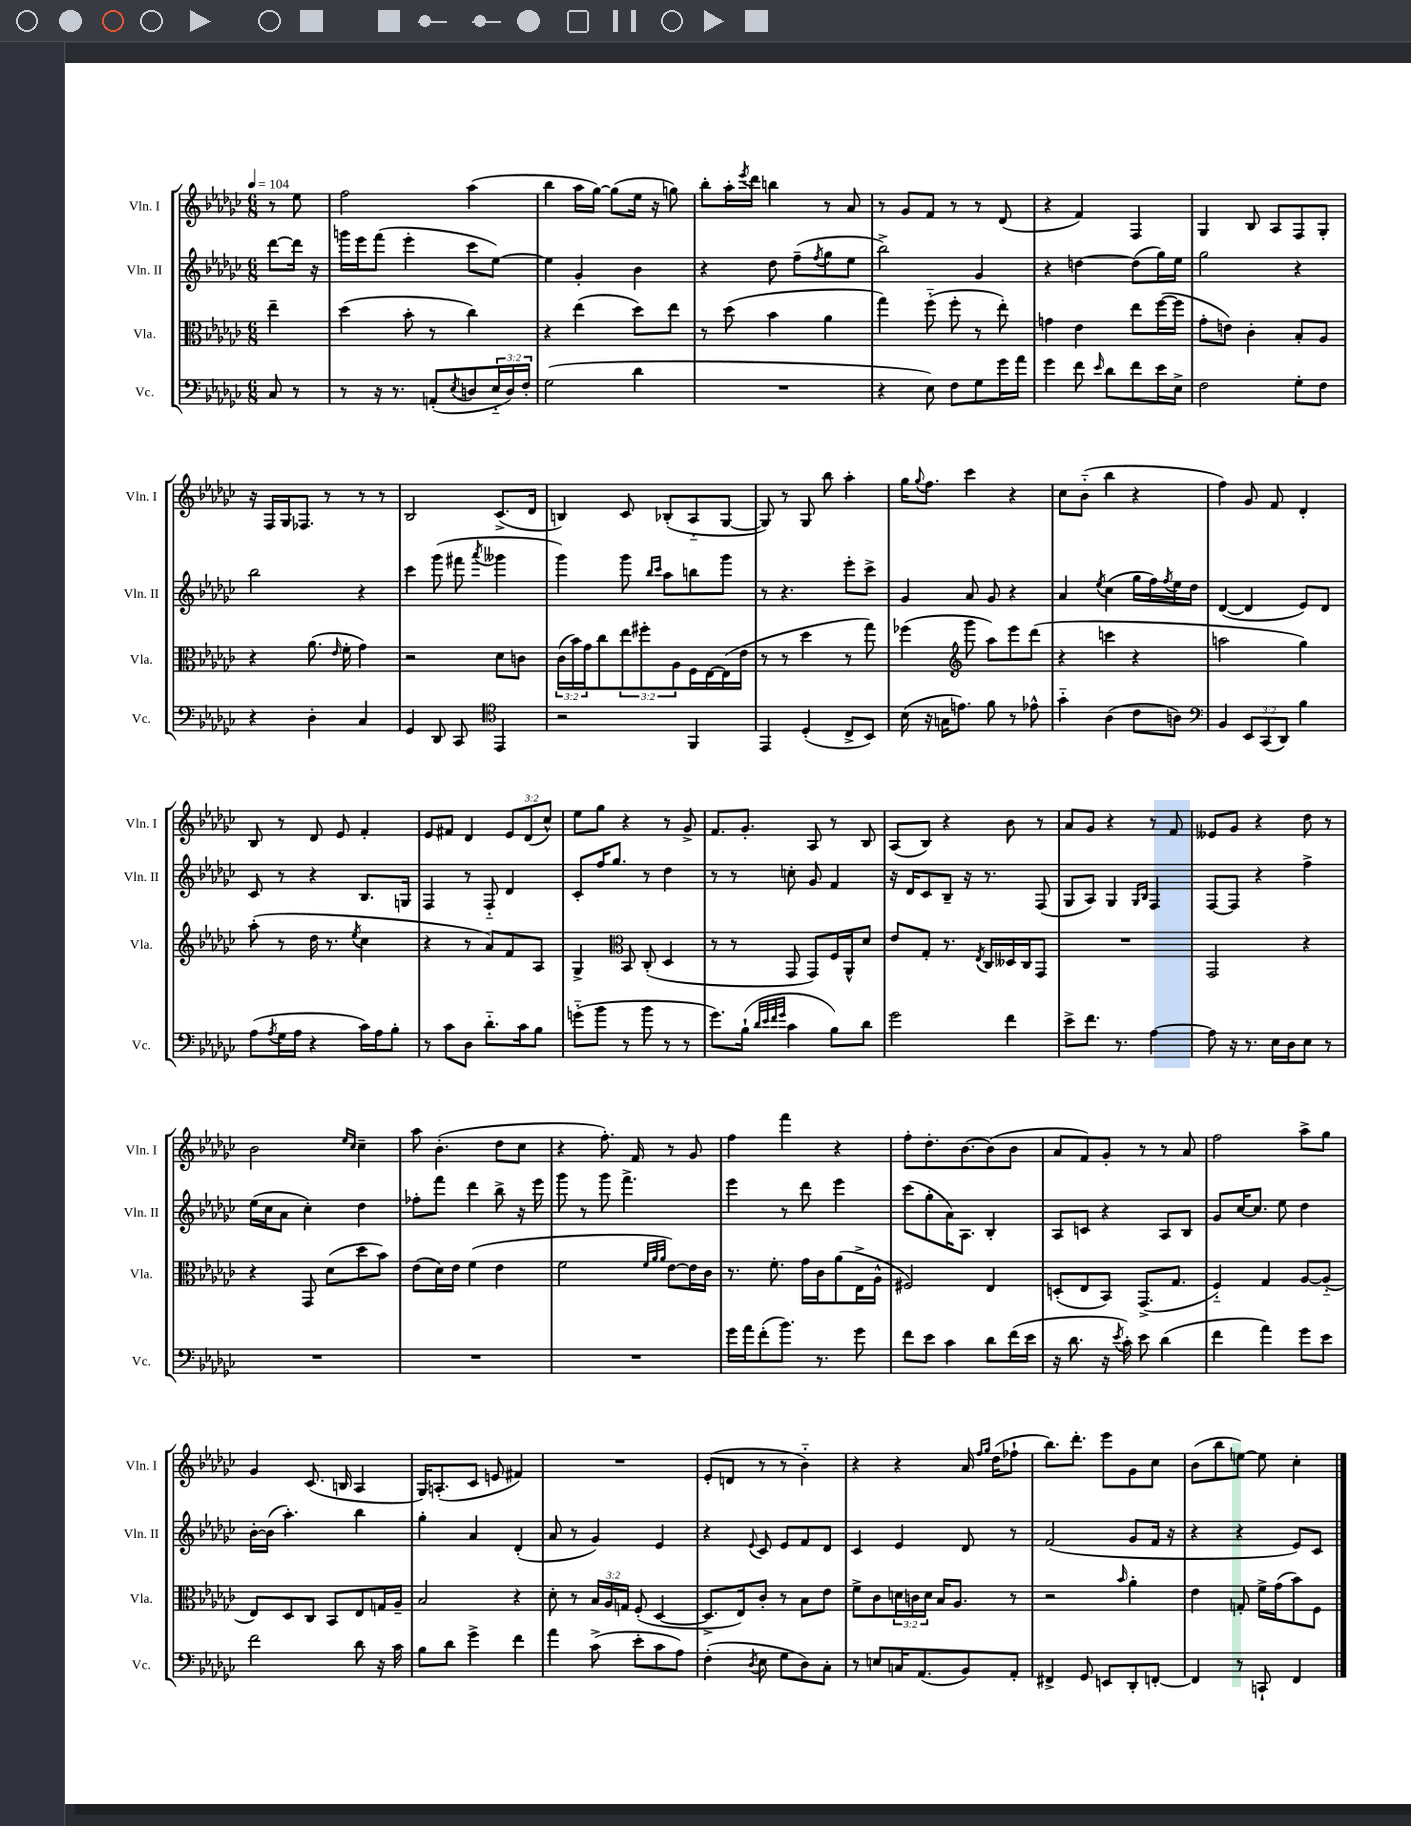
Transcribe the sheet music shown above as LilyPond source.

<<
\new StaffGroup <<
\new Staff = "s0" \with { instrumentName = "Vln. I" shortInstrumentName = "Vln. I" } {
    \clef treble \key ges \major \numericTimeSignature \time 6/8 \override Staff.TupletNumber.text = #tuplet-number::calc-fraction-text \partial 4 \tempo 4 = 104
    r8 ees''8 |
    f''2 aes''4( |
    bes''4 aes''16 ges''16~) ges''8( ees''16 r16 g''8) |
    bes''8-. aes''16-. \acciaccatura { ees'''8 } des'''16 b''4 r8 aes'8 |
    r8 ges'8 f'8 r8 r8 des'8( |
    r4 f'4) f4 |
    ges4 bes8 aes8 f8 ges8-. |
    r16 f16 ges16 fes8. r8 r8 r8 |
    bes2 ces'8.->( des'16 |
    b4) ces'8 bes8-.( aes8-_ ges8~ |
    ges8) r8 ges8 bes''8 aes''4-. |
    ges''16 \appoggiatura { ges''8 } f''8. ces'''4 r4 |
    ces''8 bes'8-_( bes''4 r4 |
    f''4) ges'8 f'8 des'4-. |
    bes8 r8 des'8 ees'8 f'4-. |
    ees'8 fis'8 des'4 \tuplet 3/2 { ees'8 des'8( ces''8-^) } |
    ees''8 ges''8 r4 r8 ges'8-> |
    f'8. ges'8.-. aes8 r8 bes8 |
    aes8( bes8) r4 bes'8 r8 |
    aes'8 ges'8 r4 r8 f'8 |
    eeses'8 ges'8 r4 des''8 r8 |
    bes'2 \grace { ees''16 ces''16 } ces''4-- |
    aes''8 bes'4.-.( des''8 ces''8 |
    r4 f''8.-.) f'16 r8 ges'8 |
    f''4 f'''4 r4 |
    f''8-. des''8.-. bes'8.~ bes'8( bes'8 |
    aes'8 f'8) ges'8-. r8 r8 aes'8 |
    f''2 aes''8-> ges''8 |
    ges'4 ces'8.( b16 aes4 |
    ges16) a8.-.( ces'8 e'8 fis'4) |
    R2. |
    ees'8-.( d'8 r8 r8 bes'4-_) |
    r4 r4 aes'16 \grace { f''16 ges''16 } des''16( fes''8-! |
    bes''8.) des'''8.-. ees'''8 ges'8 ces''8 |
    bes'8( bes''8 e''8~) e''8 ces''4-. \bar "|." |
}
\new Staff = "s1" \with { instrumentName = "Vln. II" shortInstrumentName = "Vln. II" } {
    \clef treble \key ges \major \numericTimeSignature \time 6/8 \partial 4
    des'''8~ des'''16 r16 |
    g'''16 ees'''16 f'''8( ees'''4-. ces'''8 ees''8~) |
    ees''4 ges'4-. bes'4 |
    r4 des''8 f''8--( \acciaccatura { f''8 } ges''8 ees''8 |
    bes''2->) ges'4 |
    r4 d''4~ d''8( ges''16) ees''16 |
    ges''2 r4 |
    bes''2 r4 |
    ces'''4 ges'''8( fis'''8 \acciaccatura { aes'''8 } geses'''4 |
    ges'''4) ges'''8 \grace { bes''16 ces'''16 } aes''8 b''8 ges'''8 |
    r8 r4. ees'''8-. ces'''8-> |
    ges'4 aes'8 ges'8 r4 |
    aes'4 \acciaccatura { ees''8 } ces''4( ges''16 f''16) \acciaccatura { f''8 } ees''16 des''16 |
    des'4~( des'4 ees'8) des'8 |
    ces'8 r8 r4 bes8. g16 |
    f4 r8 f8-_ des'4 |
    ces'8-. f''16 ges''8. r8 des''4 |
    r8 r8 c''8-. ges'8 f'4 |
    r16 des'16 ces'8 bes8-- r16 r8. f8( |
    ges8 aes8) ges4 \grace { ges16 bes16 } f4 |
    f8~ f8 r4 f''4-> |
    ees''16( ces''16 aes'8 ces''4-.) des''4 |
    fes''8-. f'''8 des'''4 bes''8-> r16 ees'''16 |
    ges'''8 r8 ges'''8 f'''4.-> |
    ees'''4 r8 des'''8 ees'''4 |
    ces'''8( ges''8-. aes'16) aes8. bes4-. |
    aes8 c'8 r4 aes8 bes8 |
    ges'8 ces''16~ ces''8. ees''8 des''4 |
    bes'16~-. bes'16( aes''4.-.) bes''4 |
    ges''4-. aes'4 des'4-.( |
    aes'8 r8 ges'4) ees'4 |
    r4 \appoggiatura { ees'8 } ces'8 ees'8 f'8 des'8 |
    ces'4 ees'4 des'8 r8 |
    f'2( ges'8 f'16 r16 |
    r4 r4 ees'8) ces'8 \bar "|." |
}
\new Staff = "s2" \with { instrumentName = "Vla." shortInstrumentName = "Vla." } {
    \clef alto \key ges \major \numericTimeSignature \time 6/8 \override Staff.TupletNumber.text = #tuplet-number::calc-fraction-text \partial 4
    ees''4-- |
    des''4( bes'8-. r8 ces''4) |
    r4 ees''4( des''8) ees''8 |
    r8 des''8( bes'4 aes'4 |
    ges''4) f''8-_( f''8-. r8 ees''8-.) |
    g'4 ees'4 ees''8 f''16~( f''16 |
    ges'8-. e'8) ces'4-. bes8-. aes8 |
    r4 aes'8.( \grace { ees'16 } f'16-. ges'4) |
    r2 des'8 c'8 |
    \tuplet 3/2 { ces'16( bes'16) ges'16 } ces''8 \tuplet 3/2 { ees''8 fis''8-. aes8 } f16 ees16~ ees16( ees'16 |
    r8 r8 des''4 r8 ges''8) |
    fes''4( \clef treble ges'''8 aes''8) ees'''8 des'''8( |
    r4 c'''4 r4 |
    a''2 ges''4) |
    aes''8-.( r8 des''16 r8. \acciaccatura { ees''8 } ces''4 |
    r4 r8 aes'8) f'8 aes8 |
    ges4-> \clef alto bes,8 ces8-.( des4 |
    r8 r8 ges,8 ges,8) f16 aes,16-^ des'8 |
    ees'8 ges8-. r8. \acciaccatura { ees8 } ces16 deses16 ces16 ges,8 |
    R2. |
    ges,2 r4 |
    r4 ges,8 des'8( des''8 bes'8) |
    ees'8( des'16) ees'16 f'4( ees'4 |
    f'2 \grace { f'32 aes'32 aes'32 } ees'8~) ees'16 ces'16 |
    r8. f'8.-. ges'16 ces'16 aes'8( ees16-> aes16-^ |
    fis2) ees4 |
    d8-.( ees8 bes,8) ges,8.->( ges8. |
    f4-_) ges4 aes8~ aes8-_( |
    ees8) des8 ces8 bes,8 ees8 g16 aes16-- |
    bes2 r4 |
    des'8-. r8 \tuplet 3/2 { bes16 aes16 g16 } f8-.( des4~ |
    des8.-> ees16) ces'8-. r8 bes8 ees'8 |
    f'8-> ces'8 \tuplet 3/2 { d'16 c'16 d'16 } bes16 aes8. r8 |
    r2 \grace { bes'16 } aes'4-. |
    ees'4 g8-. f'16-> ges'16( bes'8) f8 \bar "|." |
}
\new Staff = "s3" \with { instrumentName = "Vc." shortInstrumentName = "Vc." } {
    \clef bass \key ges \major \numericTimeSignature \time 6/8 \override Staff.TupletNumber.text = #tuplet-number::calc-fraction-text \partial 4
    ces8 r8 |
    r8 r16 r8. a,8-.( \acciaccatura { ees8 } d8 \tuplet 3/2 { ees16-_ d16) f16-. } |
    ges2( des'4 |
    R2. |
    r4 ees8) f8 ges8 ges'16 aes'16 |
    ges'4 f'8 \grace { ees'16 } des'8 f'8 ees'16 ees16-> |
    f2 ges8-. f8 |
    r4 des4-. ces4 |
    ges,4 des,8 ces,8 \clef tenor ees,4 |
    r2 f,4 |
    ees,4 des4-.( ces8-> bes,8) |
    bes16( r16 g16 e'8.) f'8 r8 ees'8-^ |
    ges'4-_ aes4( ces'8 a8) |
    \clef bass bes,4 \tuplet 3/2 { ees,8 ces,8( des,8) } bes4 |
    aes8( \acciaccatura { aes8 } ges16 aes16 r4 ces'16) aes16 bes8-. |
    r8 ces'8 des8 des'8.-_ ces'16 bes8 |
    g'8-_( bes'8 r8 bes'8 r8 r8 |
    ges'8.) bes16-!( \grace { des'32 ees'32 f'32 ges'32 } ces'4 bes8) des'8 |
    ges'2 f'4 |
    ees'8-> f'8. r8. aes4~ |
    aes8 r16 r8. ees16 des16 ees8 r8 |
    R2. |
    R2. |
    R2. |
    ges'16 aes'16 f'8-.( bes'8.) r8. ges'8 |
    f'8 ees'8 ces'4 des'8 f'16( ees'16 |
    r16 des'8. r16 \acciaccatura { ees'8 } ces'16-.) ees'8 des'4( |
    f'4 aes'4) ges'8 ees'8 |
    f'2 des'8 r16 ces'16 |
    bes8 des'8 ges'4-> f'4 |
    aes'4 ces'8->( ees'8-. ces'8 aes8) |
    f4-.( \acciaccatura { des8 } ees8 ges8 des8) ces8-. |
    r8 e8 c16 aes,8.( bes,8) aes,8-. |
    fis,4-> ges,8 e,8 des,8-. f,8~-. |
    f,4 r8 c,8-! f,4 \bar "|." |
}
>>
>>
\layout { \context { \Score \remove "Bar_number_engraver" } }
